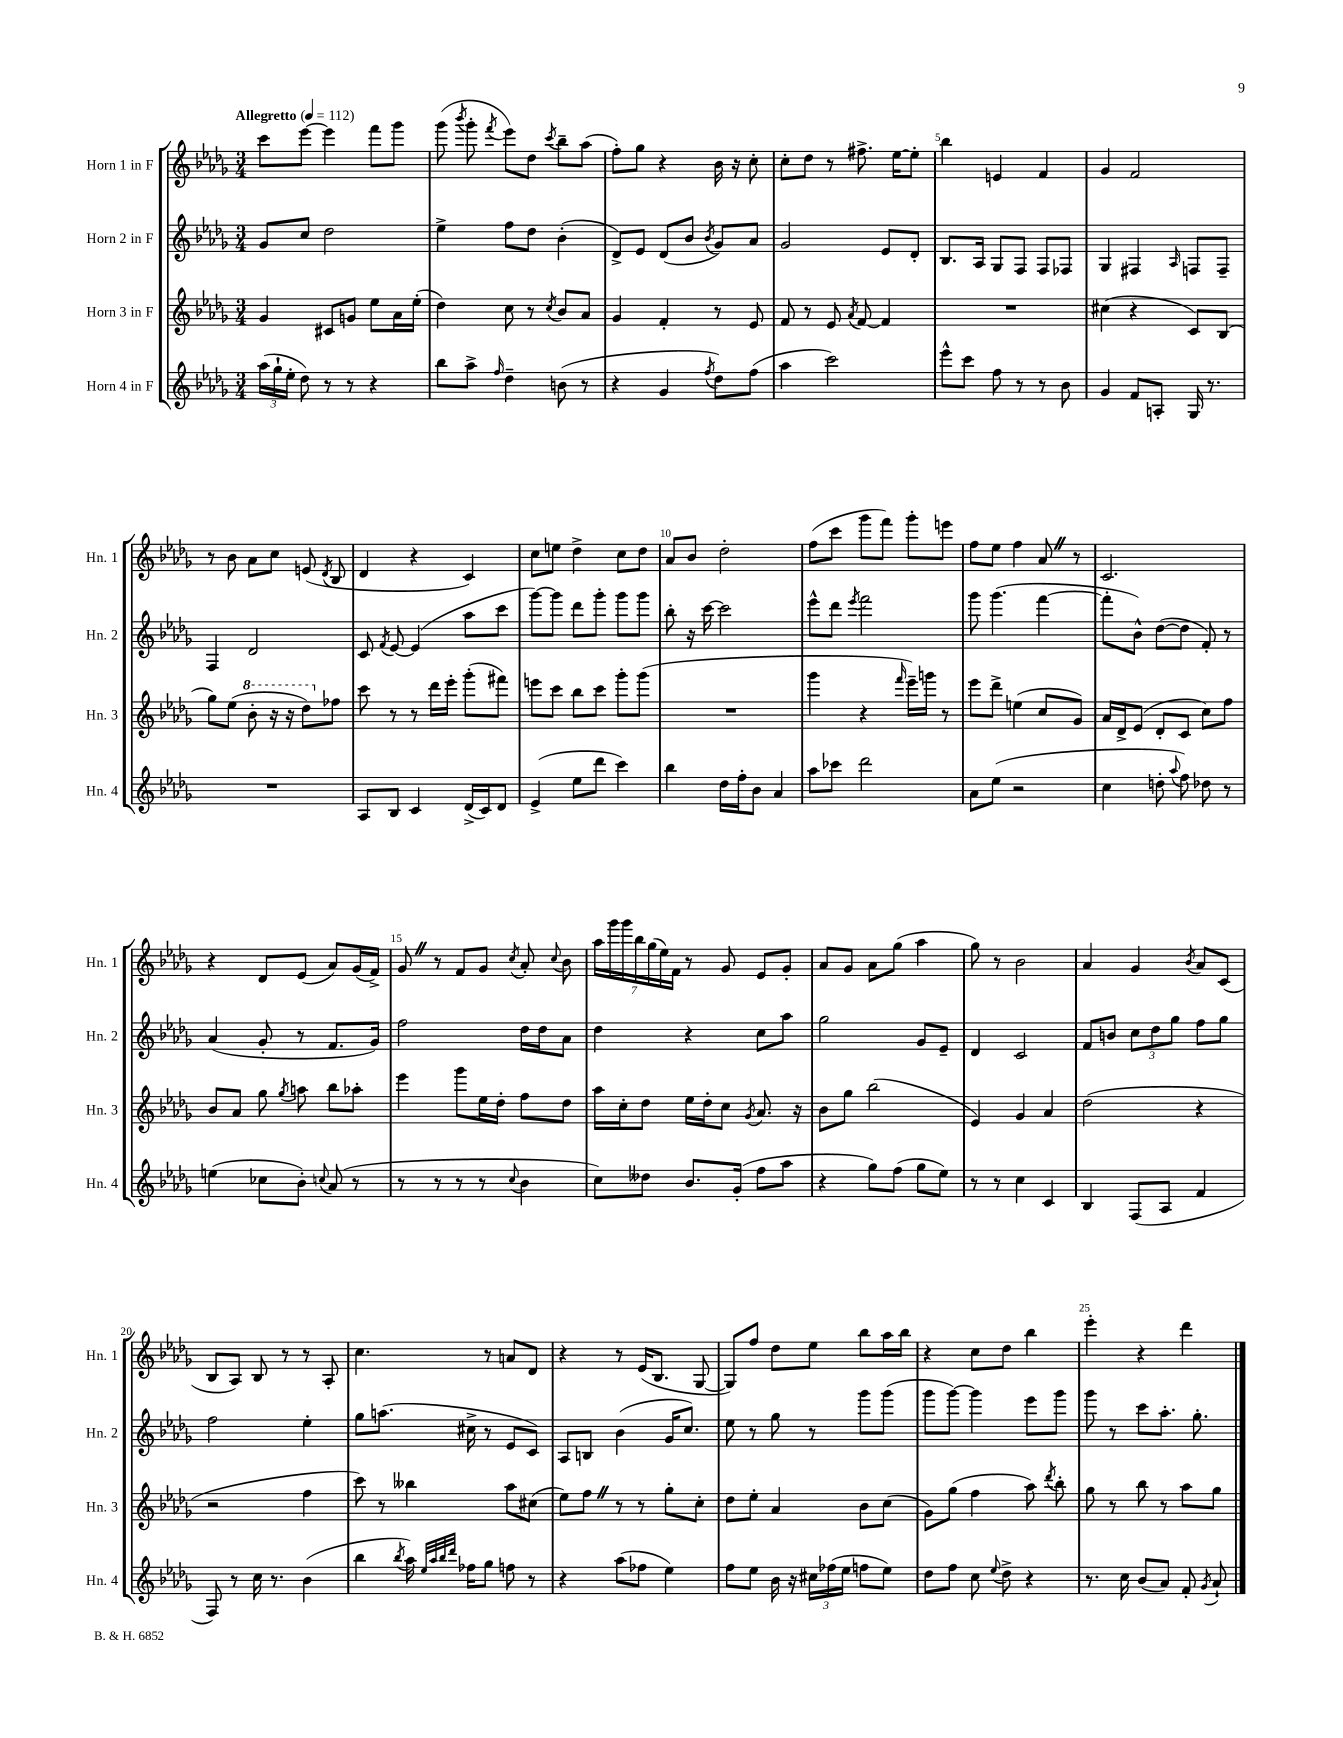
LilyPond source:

<<
\new StaffGroup <<
\new Staff = "s0" \with { instrumentName = "Horn 1 in F" shortInstrumentName = "Hn. 1" } {
    \clef treble \key des \major \numericTimeSignature \time 3/4 \tempo "Allegretto" 4 = 112
    \autoBeamOff c'''8[ ees'''8]~ ees'''4 f'''8[ ges'''8] |
    ges'''8( \acciaccatura { bes'''8 } ges'''8-. \acciaccatura { f'''8 } ees'''8[) des''8] \acciaccatura { c'''8 } bes''8[-- aes''8]( |
    f''8[-.) ges''8] r4 bes'16 r16 c''8-. |
    c''8[-. des''8] r8 fis''8.-> ees''16[~ ees''8]-. |
    bes''4 e'4 f'4 |
    ges'4 f'2 |
    r8 bes'8 aes'8[ c''8] e'8( \acciaccatura { des'8 } bes8 |
    des'4 r4 c'4) |
    c''8[ e''8] des''4-> c''8[ des''8] |
    aes'8[ bes'8] des''2-. |
    f''8[( c'''8] ges'''8[ f'''8]) ges'''8[-. e'''8] |
    f''8[ ees''8] f''4 aes'8 \once \override BreathingSign.text = \markup { \musicglyph "scripts.caesura.straight" } \breathe r8 |
    c'2. |
    r4 des'8[ ees'8]( aes'8[) ges'16( f'16]->) |
    ges'8 \once \override BreathingSign.text = \markup { \musicglyph "scripts.caesura.straight" } \breathe r8 f'8[ ges'8] \acciaccatura { c''8 } aes'8-. \appoggiatura { c''8 } bes'8 |
    \tuplet 7/4 { aes''16[ ges'''16 ges'''16 bes''16 ges''16( ees''16) f'16] } r8 ges'8 ees'8[ ges'8]-. |
    aes'8[ ges'8] aes'8[ ges''8]( aes''4 |
    ges''8) r8 bes'2 |
    aes'4 ges'4 \acciaccatura { bes'8 } aes'8[ c'8]( |
    bes8[ aes8]) bes8 r8 r8 aes8-. |
    c''4. r8 a'8[ des'8] |
    r4 r8 ees'16[( bes8.] ges8~ |
    ges8[) f''8] des''8[ ees''8] bes''8[ aes''16 bes''16] |
    r4 c''8[ des''8] bes''4 |
    ees'''4-. r4 des'''4 \bar "|." |
}
\new Staff = "s1" \with { instrumentName = "Horn 2 in F" shortInstrumentName = "Hn. 2" } {
    \clef treble \key des \major \numericTimeSignature \time 3/4
    \autoBeamOff ges'8[ c''8] des''2 |
    ees''4-> f''8[ des''8] bes'4-.( |
    des'8[->) ees'8] des'8[( bes'8] \acciaccatura { bes'8 } ges'8[) aes'8] |
    ges'2 ees'8[ des'8]-. |
    bes8.[ aes16] ges8[ f8] f8[ fes8] |
    ges4 fis4 \grace { aes16 } f8[ f8]-- |
    f4 des'2 |
    c'8 \acciaccatura { f'8 } ees'8~ ees'4( aes''8[ c'''8] |
    ges'''8[~) ges'''8] des'''8[ ges'''8]-. ges'''8[ ges'''8] |
    bes''8-. r16 c'''16~ c'''2 |
    ees'''8[-^ des'''8] \acciaccatura { ees'''8 } f'''2 |
    ges'''8 ges'''4.( f'''4~ |
    f'''8[-. bes'8]-^) des''8[~( des''8] f'8-.) r8 |
    aes'4( ges'8-. r8 f'8.[ ges'16]) |
    f''2 des''16[ des''16 aes'8] |
    des''4 r4 c''8[ aes''8] |
    ges''2 ges'8[ ees'8]-- |
    des'4 c'2 |
    f'8[ b'8] \tuplet 3/2 { c''8[ des''8 ges''8] } f''8[ ges''8] |
    f''2 ees''4-. |
    ges''8[ a''8.]( cis''16-> r8 ees'8[ c'8]) |
    aes8[ b8] bes'4( ges'16[ c''8.]) |
    ees''8 r8 ges''8 r8 ges'''8[ ges'''8]( |
    ges'''8[ ges'''8]~) ges'''4 ees'''8[ ges'''8] |
    ges'''8 r8 c'''8[ aes''8.]-. ges''8.-. \bar "|." |
}
\new Staff = "s2" \with { instrumentName = "Horn 3 in F" shortInstrumentName = "Hn. 3" } {
    \clef treble \key des \major \numericTimeSignature \time 3/4
    \autoBeamOff ges'4 cis'8[ g'8] ees''8[ aes'16 ees''16]-.( |
    des''4) c''8 r8 \acciaccatura { c''8 } bes'8[ aes'8] |
    ges'4 f'4-. r8 ees'8 |
    f'8 r8 ees'8 \acciaccatura { aes'8 } f'8~ f'4 |
    R2. |
    cis''4( r4 c'8[) bes8]( |
    ges''8[) ees''8]( \ottava #1 bes''8-. r16 r16 des'''8[) \ottava #0 fes''8] |
    c'''8 r8 r8 des'''16[ ees'''16]-. ges'''8[-.( fis'''8]) |
    e'''8[ c'''8] bes''8[ c'''8] ges'''8[-. ges'''8]( |
    R2. |
    ges'''4 r4 \grace { f'''16 } ees'''16[--) g'''16] r8 |
    ees'''8[ des'''8]-> e''4( c''8[ ges'8]) |
    aes'16[ des'16-> ees'8]( des'8[-. c'8] c''8[) f''8] |
    bes'8[ aes'8] ges''8 \acciaccatura { ges''8 } a''8 bes''8[ aes''8]-. |
    ees'''4 ges'''8[ ees''16 des''16]-. f''8[ des''8] |
    aes''16[ c''16-. des''8] ees''16[ des''16-. c''8] \acciaccatura { ges'8 } aes'8. r16 |
    bes'8[ ges''8] bes''2( |
    ees'4) ges'4 aes'4 |
    des''2( r4 |
    r2 f''4 |
    c'''8) r8 beses''4 aes''8[ cis''8]( |
    ees''8[) f''8] \once \override BreathingSign.text = \markup { \musicglyph "scripts.caesura.straight" } \breathe r8 r8 ges''8[-. c''8]-. |
    des''8[ ees''8]-. aes'4 bes'8[ c''8]( |
    ges'8[) ges''8]( f''4 aes''8) \acciaccatura { des'''8 } bes''8-. |
    ges''8 r8 bes''8 r8 aes''8[ ges''8] \bar "|." |
}
\new Staff = "s3" \with { instrumentName = "Horn 4 in F" shortInstrumentName = "Hn. 4" } {
    \clef treble \key des \major \numericTimeSignature \time 3/4
    \autoBeamOff \tuplet 3/2 { aes''16[( ges''16-! ees''16]-. } des''8) r8 r8 r4 |
    bes''8[ aes''8]-> \grace { f''16 } des''4-- b'8( r8 |
    r4 ges'4 \acciaccatura { f''8 } des''8[) f''8]( |
    aes''4 c'''2) |
    ees'''8[-^ c'''8] f''8 r8 r8 bes'8 |
    ges'4 f'8[ a8]-. ges16 r8. |
    R2. |
    aes8[ bes8] c'4 des'16[->( c'16) des'8] |
    ees'4->( ees''8[ des'''8] c'''4) |
    bes''4 des''16[ f''16-. bes'8] aes'4 |
    aes''8[ ces'''8] des'''2 |
    aes'8[ ees''8]( r2 |
    c''4 d''8-. \appoggiatura { aes''8 } f''8) des''8 r8 |
    e''4( ces''8[ bes'8]-.) \appoggiatura { c''8 } aes'8( r8 |
    r8 r8 r8 r8 \appoggiatura { c''8 } bes'4 |
    c''8[) deses''8] bes'8.[ ges'16]-.( f''8[ aes''8] |
    r4 ges''8[) f''8]( ges''8[ ees''8]) |
    r8 r8 c''4 c'4 |
    bes4 f8[( aes8] f'4 |
    f8) r8 c''16 r8. bes'4( |
    bes''4 \acciaccatura { bes''8 } aes''16) \grace { ees''32[ aes''32 bes''32 des'''32] } fes''16[ ges''8] f''8 r8 |
    r4 aes''8[( fes''8] ees''4) |
    f''8[ ees''8] bes'16 r16 \tuplet 3/2 { cis''16[ fes''16( ees''16] } f''8[ ees''8]) |
    des''8[ f''8] c''8 \appoggiatura { ees''8 } des''8-> r4 |
    r8. c''16 bes'8[( aes'8]) f'8-. \acciaccatura { ges'8 } aes'8-! \bar "|." |
}
>>
>>
\layout { \context { \Score \override BarNumber.break-visibility = ##(#f #t #t) barNumberVisibility = #(every-nth-bar-number-visible 5) } }
